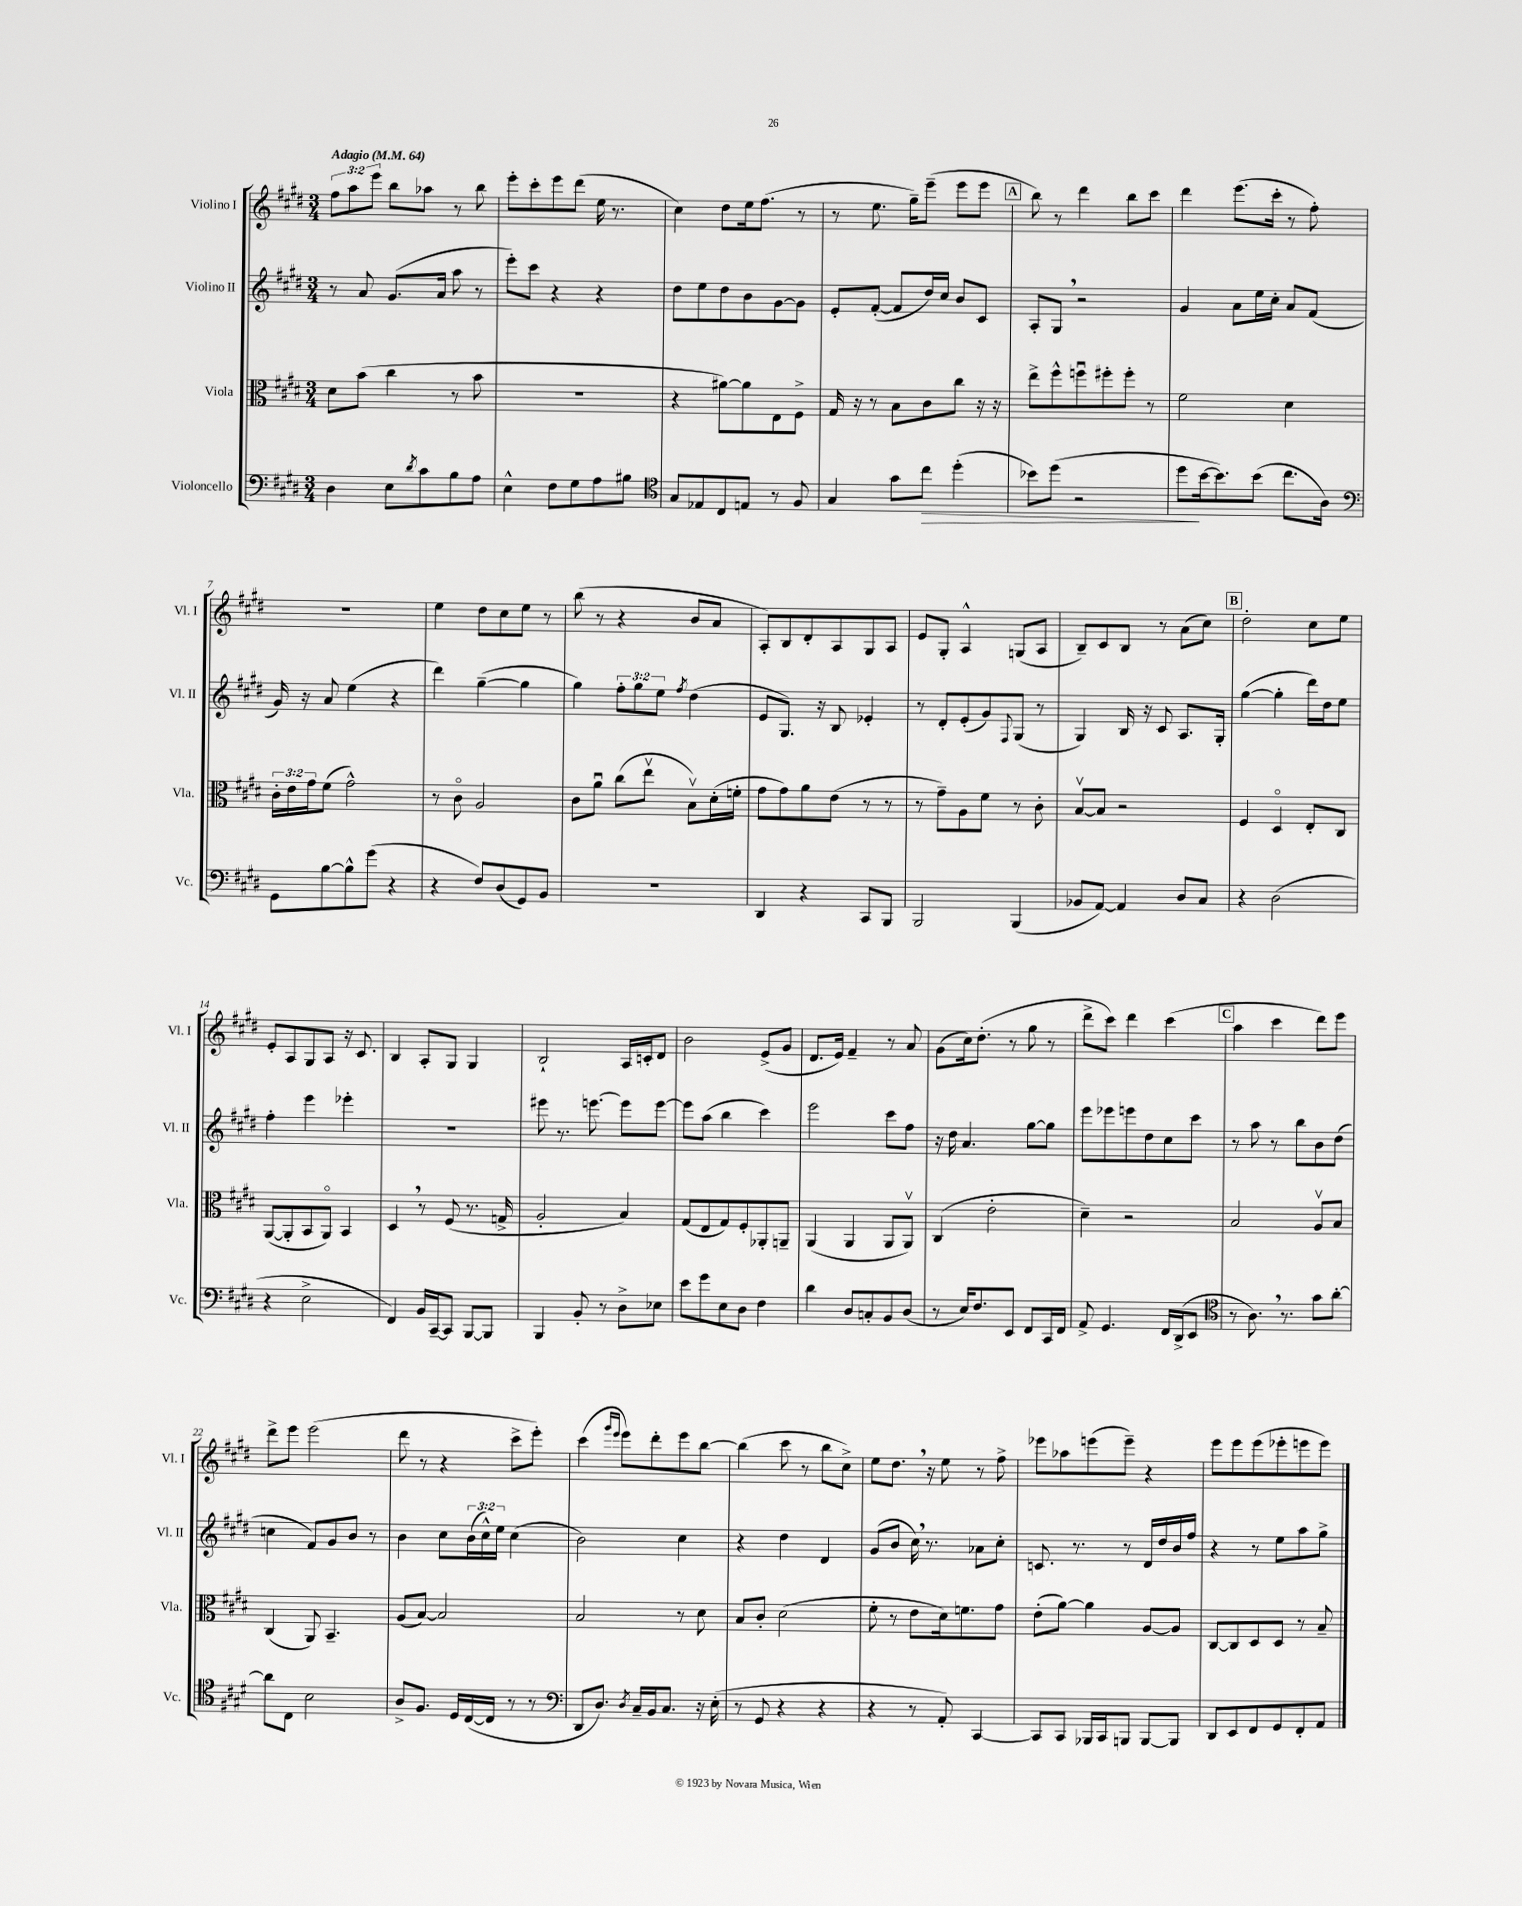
<<
\new StaffGroup <<
\new Staff = "s0" \with { instrumentName = "Violino I" shortInstrumentName = "Vl. I" } {
    \clef treble \key e \major \numericTimeSignature \time 3/4 \override Staff.TupletNumber.text = #tuplet-number::calc-fraction-text \tempo "Adagio" 4 = 64
    \tuplet 3/2 { fis''8 a''8 e'''8 } b''8 aes''8 r8 b''8 |
    e'''8-. cis'''8-. e'''8 dis'''8( e''16 r8. |
    cis''4) dis''8 e''16 fis''8.( r8 |
    r8 e''8. gis''16--) e'''8--( e'''8 e'''8 |
    \mark \markup { \box "A" } b''8) r8 dis'''4 b''8 cis'''8 |
    dis'''4 e'''8.( cis'''16-. r8 fis''8-.) |
    R2. |
    e''4 dis''8 cis''8 e''8 r8 |
    b''8( r8 r4 b'8 a'8 |
    a8-.) b8 dis'8-. a8 gis8 a8 |
    e'8 gis8-. a4-^ g8( a8 |
    b8--) cis'8 b8 r8 a'8( cis''8) |
    \mark \markup { \box "B" } dis''2-. cis''8 e''8 |
    e'8-. a8 gis8 a8 r16 cis'8. |
    b4 a8-. gis8 gis4 |
    b2-! a16 c'16-. dis'8 |
    b'2 e'8->( gis'8 |
    dis'8. e'16) fis'4-- r8 a'8 |
    gis'8( cis''16) dis''8.-.( r8 gis''8 r8 |
    dis'''8-> cis'''8) dis'''4 cis'''4( |
    \mark \markup { \box "C" } a''4 cis'''4 dis'''8) e'''8 |
    dis'''8-> e'''8 e'''2( |
    dis'''8 r8 r4 cis'''8-> e'''8-.) |
    cis'''4( \grace { gis'''16 e'''16 } e'''8) dis'''8-. e'''8 b''8~ |
    b''4( cis'''8 r8 b''8 cis''8->) |
    e''8 dis''8. \breathe r16 e''8 r8 fis''8-> |
    ees'''8 aes''8 e'''8( e'''8--) r4 |
    e'''8 e'''8 e'''8( ees'''8-. e'''8 e'''8) \bar "|." |
}
\new Staff = "s1" \with { instrumentName = "Violino II" shortInstrumentName = "Vl. II" } {
    \clef treble \key e \major \numericTimeSignature \time 3/4 \override Staff.TupletNumber.text = #tuplet-number::calc-fraction-text
    r8 a'8 gis'8.( a'16 a''8 r8 |
    e'''8-.) cis'''8 r4 r4 |
    dis''8 e''8 dis''8 b'8 gis'8~ gis'8 |
    e'8-. fis'8~-.( fis'8 dis''16) cis''16 b'8 cis'8 |
    \mark \markup { \box "A" } a8-. gis8 \breathe r2 |
    gis'4 a'8 e''16 cis''16-. a'8 fis'8( |
    gis'16) r16 a'8 e''4( r4 |
    dis'''4) gis''4~--( gis''4 |
    gis''4) \tuplet 3/2 { fis''8-. gis''8 e''8 } \acciaccatura { fis''8 } dis''4( |
    e'8 gis8.) r16 b8 ees'4-. |
    r8 dis'8-. e'8-.( gis'8) \appoggiatura { fis8 } gis8( r8 |
    gis4) b16 r16 cis'8 a8. gis16-. |
    \mark \markup { \box "B" } gis''4~( gis''4-. dis'''16) dis''16 e''8 |
    fis''4-. e'''4 ees'''4-. |
    R2. |
    eis'''8 r8. e'''8.~ e'''8 e'''8~ |
    e'''8 a''8( b''4 cis'''4) |
    e'''2 cis'''8 fis''8 |
    r16 dis''16 a'4. gis''8~ gis''8 |
    e'''8 ees'''8 e'''8 dis''8 cis''8 cis'''8 |
    \mark \markup { \box "C" } r8 a''8 r8 b''8 b'8 dis''8( |
    c''4 fis'8) gis'8 b'8 r8 |
    b'4 cis''8 \tuplet 3/2 { b'16( cis''16-^) e''16 } cis''4( |
    b'2) cis''4 |
    r4 dis''4 dis'4 |
    gis'8( b'8 cis''16) \breathe r8. aes'8 cis''8-. |
    c'8. r8. r8 dis'16 dis''16 b'16 fis''16 |
    r4 r8 e''8 a''8 gis''8-> \bar "|." |
}
\new Staff = "s2" \with { instrumentName = "Viola" shortInstrumentName = "Vla." } {
    \clef alto \key e \major \numericTimeSignature \time 3/4 \override Staff.TupletNumber.text = #tuplet-number::calc-fraction-text
    dis'8 b'8( cis''4 r8 b'8 |
    R2. |
    r4 ais'8~) ais'8 e8 fis8-> |
    gis16 r16 r8 b8 cis'8 cis''8 r16 r16 |
    \mark \markup { \box "A" } e''8-> fis''8-^ f''8\downbow fis''8-. fis''8-. r8 |
    fis'2 dis'4 |
    \tuplet 3/2 { cis'16-. e'16 gis'16 } fis'8( gis'2-^) |
    r8 cis'8\flageolet a2 |
    cis'8 a'8\downbow cis''8( e''8\upbow b8\upbow) dis'16-.( f'16-. |
    gis'8 gis'8) a'8 e'8( r8 r8 |
    r8 gis'8--) a8 fis'8 r8 cis'8-. |
    b8~\upbow b8 r2 |
    \mark \markup { \box "B" } fis4 dis4\flageolet e8-. cis8 |
    a,8~( a,8-. b,8 a,8\flageolet) b,4 |
    dis4 \breathe r8 fis8( r8. g16-> |
    a2-. b4) |
    gis8( e8 gis8) fis8-. aes,8-. a,8-- |
    a,4( a,4 a,8 a,8\upbow) |
    cis4( e'2-. |
    dis'4--) r2 |
    \mark \markup { \box "C" } b2 a8\upbow b8 |
    cis4( a,8) b,4.-- |
    a8( b8~) b2 |
    b2 r8 dis'8 |
    b8 cis'8-. dis'2( |
    fis'8-. r8 e'8 dis'16) f'8. gis'8 |
    e'8-.( a'8~) a'4 a8~ a8 |
    cis8~ cis8 dis8 dis8 r8 b8-- \bar "|." |
}
\new Staff = "s3" \with { instrumentName = "Violoncello" shortInstrumentName = "Vc." } {
    \clef bass \key e \major \numericTimeSignature \time 3/4
    dis4 e8 \acciaccatura { dis'8 } cis'8 b8 a8 |
    e4-^ fis8 gis8 a8 bis8 |
    \clef tenor gis8 ees8 cis8 e8 r8 fis8 |
    gis4 gis'8 cis''8\> dis''4-.( |
    \mark \markup { \box "A" } bes'8) dis''8( r2 |
    dis''8\! b'16~ b'8.) b'8( cis''8. a16) |
    \clef bass gis,8 b8~ b8-^ gis'8( r4 |
    r4 fis8) dis8( gis,8) b,8 |
    R2. |
    dis,4 r4 cis,8 b,,8 |
    b,,2 b,,4( |
    bes,8 a,8~) a,4 dis8 cis8 |
    \mark \markup { \box "B" } r4 dis2( |
    r4 e2-> |
    fis,4) b,16 cis,16~-- cis,8 b,,8~ b,,8 |
    b,,4 b,8-. r8 dis8-> ees8 |
    e'8 gis'8 e8 dis8 fis4 |
    dis'4 dis8 c8-. b,8 dis8( |
    r8 e16) fis8. e,8 fis,8 cis,16 fis,16 |
    a,8-> gis,4. fis,16 dis,16->( e,8 |
    \mark \markup { \box "C" } \clef tenor r8 a8.) \breathe r8. gis'8 a'8~-. |
    a'8 cis8 b2 |
    a8-> fis8. dis16 cis16~( cis16 r8 r8 |
    \clef bass dis,8 dis8.) \acciaccatura { dis8 } cis16-- b,16 cis8. r16 e16-.( |
    r8 gis,8 r4 r4 |
    r4 r8 a,8-.) cis,4~ |
    cis,8 cis,8 bes,,16 cis,16 b,,8 b,,8~ b,,8 |
    dis,8 e,8 fis,8 gis,8 fis,8-. a,8 \bar "|." |
}
>>
>>
